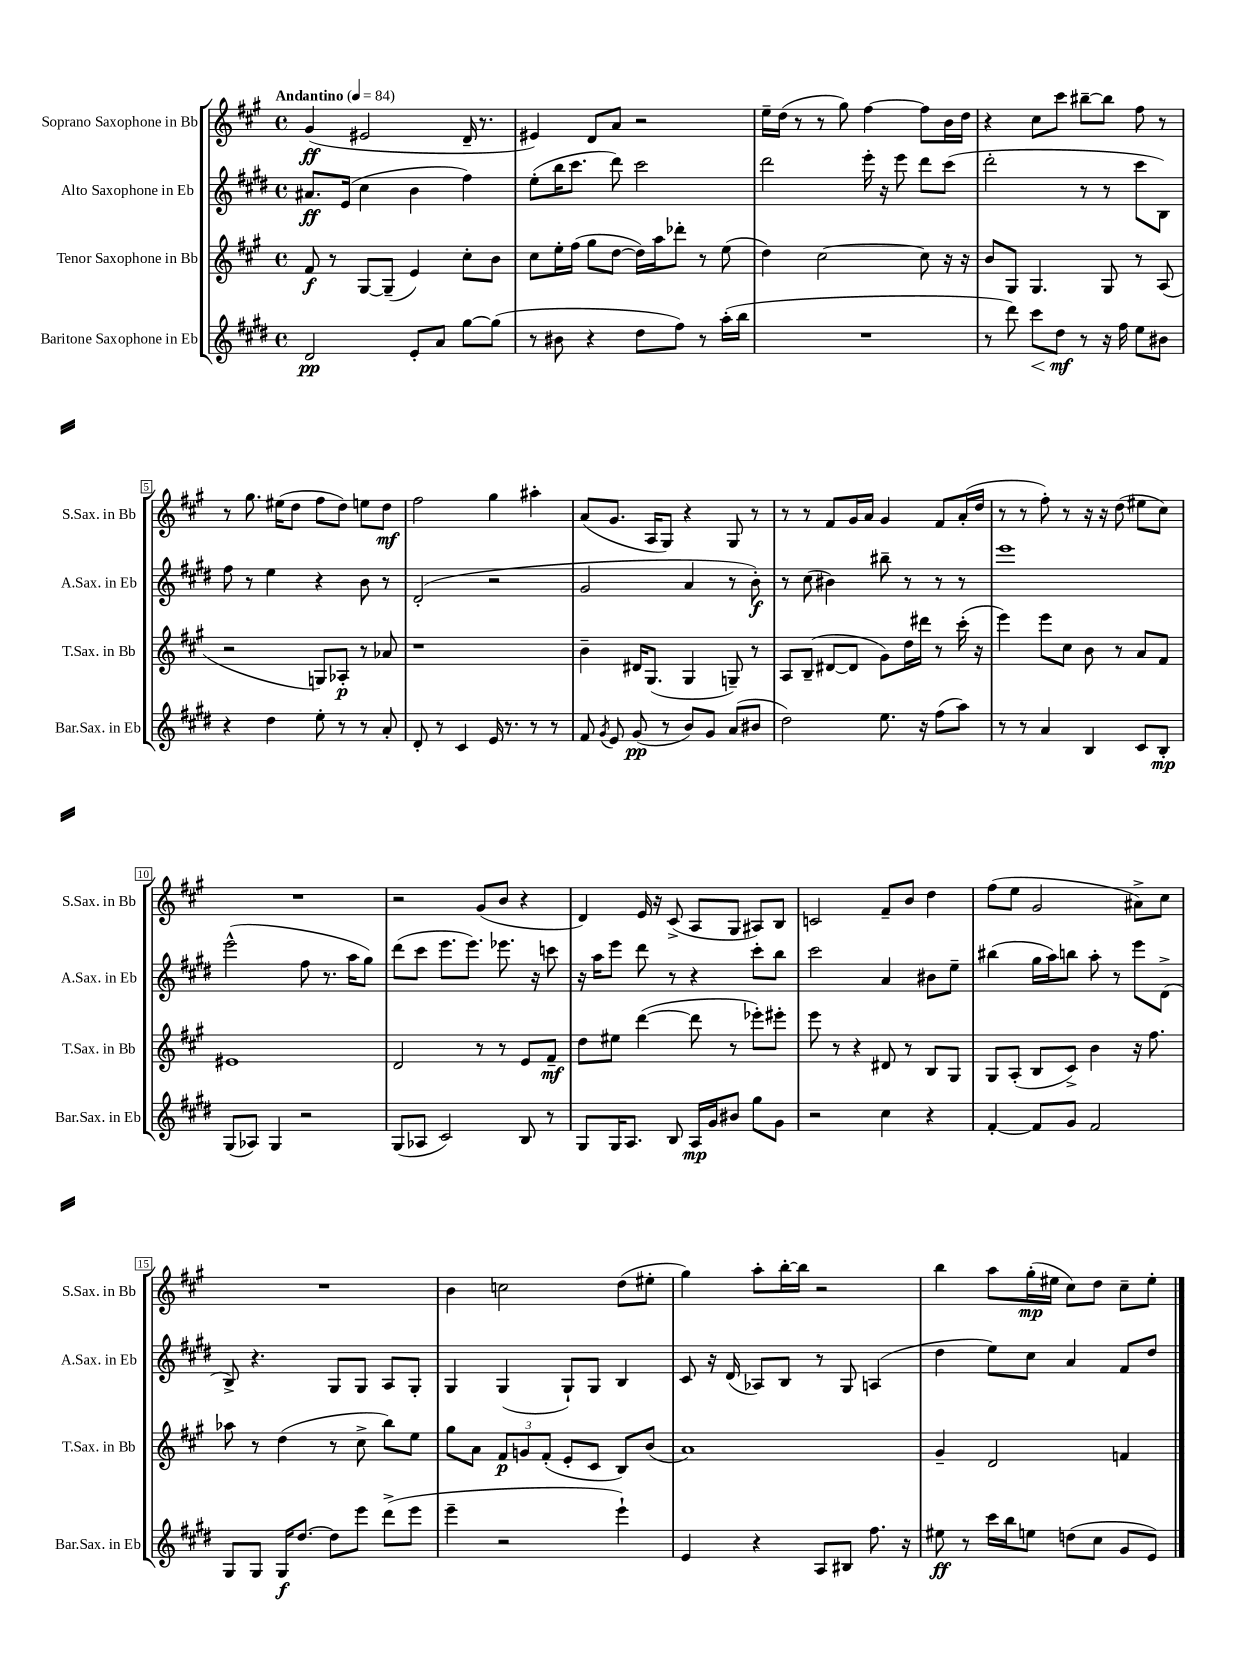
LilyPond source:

<<
\new StaffGroup <<
\new Staff = "s0" \with { instrumentName = "Soprano Saxophone in Bb" shortInstrumentName = "S.Sax. in Bb" } {
    \clef treble \key a \major \defaultTimeSignature \time 4/4 \tempo "Andantino" 4 = 84
    \autoBeamOff gis'4\ff( eis'2 d'16-- r8. |
    eis'4) d'8[ a'8] r2 |
    e''16[-- d''16]( r8 r8 gis''8) fis''4~ fis''8[ b'16 d''16] |
    r4 cis''8[ cis'''8] bis''8[~-- bis''8] fis''8 r8 |
    r8 gis''8. eis''16[( d''8] fis''8[ d''8]) e''8[ d''8]\mf |
    fis''2 gis''4 ais''4-. |
    a'8[( gis'8.] a16[ gis8]) r4 gis8 r8 |
    r8 r8 fis'8[ gis'16 a'16] gis'4 fis'8[ a'16-.( d''16] |
    r8 r8 fis''8-.) r8 r16 r16 d''8( eis''8[ cis''8]) |
    R1 |
    r2 gis'8[( b'8] r4 |
    d'4) e'16 r16 cis'8->( a8[ gis8] ais8[) b8] |
    c'2 fis'8[-- b'8] d''4 |
    fis''8[( e''8] gis'2 ais'8[->) cis''8] |
    R1 |
    b'4 c''2 d''8[( eis''8]-. |
    gis''4) a''8[-. b''16~-. b''16] r2 |
    b''4 a''8[ gis''16-.\mp( eis''16] cis''8[) d''8] cis''8[-- eis''8]-. \bar "|." |
}
\new Staff = "s1" \with { instrumentName = "Alto Saxophone in Eb" shortInstrumentName = "A.Sax. in Eb" } {
    \clef treble \key e \major \defaultTimeSignature \time 4/4
    \autoBeamOff ais'8.[\ff e'16]( cis''4 b'4 fis''4) |
    e''8[-.( b''16 cis'''8.] dis'''8) cis'''2 |
    dis'''2 e'''16-. r16 e'''8 dis'''8[ cis'''8]( |
    dis'''2-. r8 r8 cis'''8[ b8]) |
    fis''8 r8 e''4 r4 b'8 r8 |
    dis'2-.( r2 |
    gis'2 a'4 r8 b'8-.\f) |
    r8 cis''8( bis'4) bis''8-- r8 r8 r8 |
    e'''1 |
    e'''2-^( fis''8 r8. a''16[ gis''8]) |
    dis'''8[( cis'''8] e'''8.[ e'''8.]) ees'''8. r16 c'''8 |
    r16 a''16[ e'''8] dis'''8 r8 r4 cis'''8[-. b''8] |
    cis'''2 a'4 bis'8[ e''8]-- |
    bis''4( gis''16[ a''16) b''8] a''8-. r8 e'''8[ dis'8]->( |
    b8->) r4. gis8[ gis8] a8[ gis8]-. |
    gis4 gis4( gis8[-!) gis8] b4 |
    cis'8 r16 dis'16( aes8[) b8] r8 gis8 a4( |
    dis''4 e''8[) cis''8] a'4 fis'8[ dis''8] \bar "|." |
}
\new Staff = "s2" \with { instrumentName = "Tenor Saxophone in Bb" shortInstrumentName = "T.Sax. in Bb" } {
    \clef treble \key a \major \defaultTimeSignature \time 4/4
    \autoBeamOff fis'8\f r8 gis8[~ gis8]--( e'4) cis''8[-. b'8] |
    cis''8[ e''16-. fis''16]( gis''8[ d''8]~ d''16[) a''16 des'''8]-. r8 e''8( |
    d''4) cis''2~ cis''8 r16 r16 |
    b'8[ gis8] gis4. gis8 r8 a8( |
    r2 g8[) aes8]-.\p r8 aes'8 |
    r1 |
    b'4-- dis'16[ gis8.]( gis4 g8--) r8 |
    a8[ b8]--( dis'8[~ dis'8] gis'8[) d''16 dis'''16] r8 cis'''16-.( r16 |
    e'''4) e'''8[ cis''8] b'8 r8 a'8[ fis'8] |
    eis'1 |
    d'2 r8 r8 e'8[ fis'8]--\mf |
    d''8[ eis''8] d'''4~( d'''8 r8 ees'''8[-.) eis'''8]-. |
    e'''8 r8 r4 dis'8 r8 b8[ gis8] |
    gis8[ a8]-.( b8[ cis'8]->) b'4 r16 fis''8. |
    aes''8 r8 d''4( r8 cis''8-> b''8[) e''8] |
    gis''8[ a'8] \tuplet 3/2 { fis'8[\p g'8 fis'8]-.( } e'8[-. cis'8] b8[) b'8]( |
    a'1) |
    gis'4-- d'2 f'4 \bar "|." |
}
\new Staff = "s3" \with { instrumentName = "Baritone Saxophone in Eb" shortInstrumentName = "Bar.Sax. in Eb" } {
    \clef treble \key e \major \defaultTimeSignature \time 4/4
    \autoBeamOff dis'2\pp e'8[-. a'8] gis''8[~ gis''8]( |
    r8 bis'8 r4 dis''8[ fis''8]) r8 a''16[-.( b''16] |
    R1 |
    r8 dis'''8) cis'''8[\< dis''8]\mf\! r8 r16 fis''16 e''8[ bis'8] |
    r4 dis''4 e''8-. r8 r8 a'8-. |
    dis'8-. r8 cis'4 e'16 r8. r8 r8 |
    fis'8 \acciaccatura { gis'8 } e'8 gis'8\pp( r8 b'8[) gis'8] a'8[( bis'8] |
    dis''2) e''8. r16 fis''8[( a''8]) |
    r8 r8 a'4 b4 cis'8[ b8]-.\mp |
    gis8[( aes8]) gis4 r2 |
    gis8[( aes8] cis'2) b8 r8 |
    gis8[ gis16 a8.] b8 a16[\mp gis'16 bis'8] gis''8[ gis'8] |
    r2 cis''4 r4 |
    fis'4~-. fis'8[ gis'8] fis'2 |
    gis8[ gis8] gis16[\f dis''8.]~ dis''8[ e'''8] dis'''8[->( e'''8] |
    e'''4-- r2 e'''4-!) |
    e'4 r4 a8[ bis8] fis''8. r16 |
    eis''8\ff r8 cis'''16[ b''16 e''8] d''8[( cis''8] gis'8[ e'8]) \bar "|." |
}
>>
>>
\layout { \context { \Score \override BarNumber.stencil = #(make-stencil-boxer 0.1 0.3 ly:text-interface::print) } }
